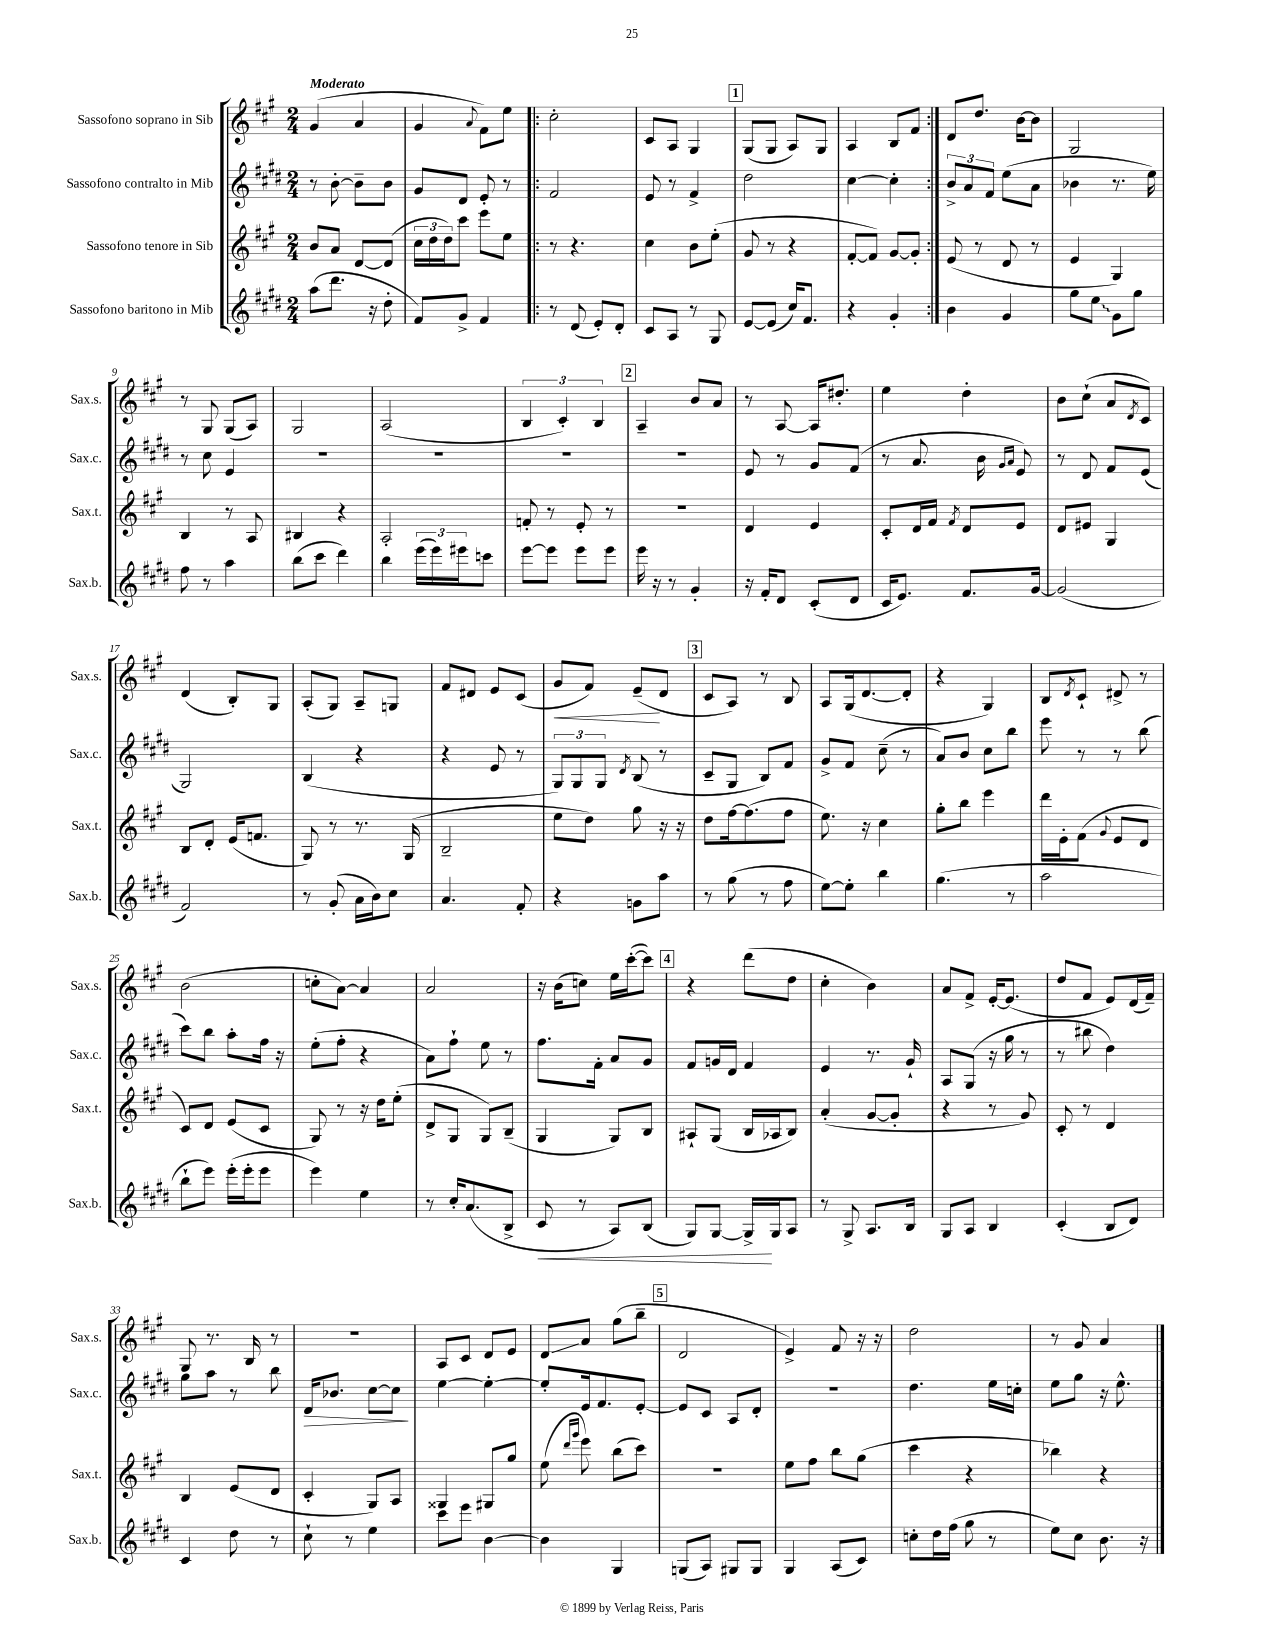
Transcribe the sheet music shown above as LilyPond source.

<<
\new StaffGroup <<
\new Staff = "s0" \with { instrumentName = "Sassofono soprano in Sib" shortInstrumentName = "Sax.s." } {
    \clef treble \key a \major \numericTimeSignature \time 2/4 \tempo "Moderato"
    gis'4( a'4 |
    gis'4 \appoggiatura { a'8 } fis'8) e''8 |
    \repeat volta 2 { cis''2-. |
    cis'8 a8 gis4 |
    \mark \markup { \box "1" } gis8( gis8 a8) gis8 |
    a4 b8 fis'8 | }
    d'8 d''8. b'16~ b'8 |
    gis2 |
    r8 gis8 gis8( a8) |
    gis2 |
    a2( |
    \tuplet 3/2 { b4 cis'4-.) b4 } |
    \mark \markup { \box "2" } a4-- b'8 a'8 |
    r8 a8~ a16 dis''8.-. |
    e''4 d''4-. |
    b'8 cis''8-!( a'8 \acciaccatura { d'8 } cis'8) |
    d'4( b8-.) gis8 |
    a8-.( gis8) a8-- g8 |
    fis'8 dis'8 e'8 cis'8( |
    gis'8\< fis'8) e'8--\!( d'8 |
    \mark \markup { \box "3" } cis'8 a8) r8 b8 |
    a8 gis16( d'8.~ d'8-. |
    r4 gis4) |
    b8 \acciaccatura { d'8 } cis'8-! dis'8-> r8 |
    b'2( |
    c''8-. a'8~) a'4 |
    a'2 |
    r16 b'16( c''8) e''16 cis'''16~-.( cis'''8) |
    \mark \markup { \box "4" } r4 d'''8( d''8 |
    cis''4-. b'4) |
    a'8 fis'8-> e'16~-. e'8.( |
    d''8 fis'8 e'8) d'16( fis'16--) |
    gis8 r8. b16 r8 |
    R2 |
    a8 cis'8 d'8 e'8 |
    d'8\glissando a'8 gis''8( b''8-- |
    \mark \markup { \box "5" } d'2 |
    e'4->) fis'8 r16 r16 |
    d''2 |
    r8 gis'8 a'4 \bar "|." |
}
\new Staff = "s1" \with { instrumentName = "Sassofono contralto in Mib" shortInstrumentName = "Sax.c." } {
    \clef treble \key e \major \numericTimeSignature \time 2/4
    r8 b'8~-. b'8-- b'8 |
    gis'8 dis'8 e'8-. r8 |
    \repeat volta 2 { fis'2 |
    e'8 r8 fis'4-> |
    \mark \markup { \box "1" } dis''2 |
    cis''4~ cis''4-. | }
    \tuplet 3/2 { b'8-> a'8 fis'8 } e''8( a'8 |
    bes'4 r8. e''16) |
    r8 cis''8 e'4 |
    R2 |
    R2 |
    R2 |
    \mark \markup { \box "2" } R2 |
    e'8 r8 gis'8 fis'8( |
    r8 a'8. b'16 \grace { gis'16 a'16 } e'8) |
    r8 dis'8 fis'8 e'8( |
    gis2) |
    b4( r4 |
    r4 e'8 r8 |
    \tuplet 3/2 { gis8) gis8 gis8 } \acciaccatura { dis'8 } b8( r8 |
    \mark \markup { \box "3" } cis'8-- gis8 b8) fis'8 |
    gis'8-> fis'8 cis''8--( r8 |
    a'8) b'8 cis''8 b''8 |
    e'''8 r8 r8 b''8( |
    cis'''8) b''8 a''8-. fis''16 r16 |
    e''8-.( fis''8-. r4 |
    a'8) fis''8-! e''8 r8 |
    fis''8. fis'16-. a'8 gis'8 |
    \mark \markup { \box "4" } fis'8 g'16 dis'16 fis'4 |
    e'4 r8. gis'16-! |
    a8 gis8( r16 gis''16 r8 |
    r8 bis''8 dis''4) |
    gis''8 a''8 r8 b''8 |
    dis'16\> bes'8. cis''8~ cis''8\! |
    e''4~ e''4~-. |
    e''8-. e'16 fis'8. e'8~-. |
    \mark \markup { \box "5" } e'8 cis'8 a8 dis'8-. |
    r2 |
    dis''4. e''16 c''16-. |
    e''8 gis''8 r16 e''8.-^ \bar "|." |
}
\new Staff = "s2" \with { instrumentName = "Sassofono tenore in Sib" shortInstrumentName = "Sax.t." } {
    \clef treble \key a \major \numericTimeSignature \time 2/4
    b'8 a'8 d'8~ d'8( |
    \tuplet 3/2 { cis''16 d''16 d''16) } cis'''8 e'''8 e''8 |
    \repeat volta 2 { r8 r4. |
    cis''4 b'8 e''8-.( |
    \mark \markup { \box "1" } gis'8 r8 r4 |
    fis'8~-. fis'8) gis'8~ gis'8-. | }
    e'8( r8 d'8 r8 |
    e'4 gis4) |
    b4 r8 a8 |
    bis4 r4 |
    a2-. |
    f'8-. r8 e'8-. r8 |
    \mark \markup { \box "2" } R2 |
    d'4 e'4 |
    cis'8-. d'16 fis'16 \acciaccatura { fis'8 } d'8 e'8 |
    d'8 eis'8 gis4 |
    b8 d'8-. e'16( f'8. |
    gis8) r8 r8. gis16( |
    b2-- |
    e''8 d''8) gis''8 r16 r16 |
    \mark \markup { \box "3" } d''8 fis''16~ fis''8.( fis''8 |
    e''8.) r16 cis''4 |
    gis''8-. b''8 e'''4 |
    d'''16 e'16-. fis'8( \appoggiatura { gis'8 } e'8 d'8 |
    cis'8) d'8 e'8( cis'8 |
    gis8) r8 r16 d''16 e''8-.( |
    d'8-> gis8 gis8) b8--( |
    gis4 gis8) b8 |
    \mark \markup { \box "4" } ais8-! gis8( b16 aes16 b8) |
    a'4-.( gis'8~ gis'8-. |
    r4 r8 gis'8) |
    cis'8-. r8 d'4 |
    b4 e'8( d'8 |
    cis'4-. gis8) a8 |
    gisis4 gis8 gis''8 |
    e''8( \grace { d'''16 gis'''16 } e'''8) b''8( cis'''8) |
    \mark \markup { \box "5" } r2 |
    e''8 fis''8 b''8 gis''8( |
    cis'''4 r4 |
    bes''4) r4 \bar "|." |
}
\new Staff = "s3" \with { instrumentName = "Sassofono baritono in Mib" shortInstrumentName = "Sax.b." } {
    \clef treble \key e \major \numericTimeSignature \time 2/4
    a''8( dis'''8. r16 dis''8-. |
    fis'8) gis'8-> fis'4 |
    \repeat volta 2 { r8 dis'8( e'8-.) dis'8-. |
    cis'8 a8 r8 gis8 |
    \mark \markup { \box "1" } e'8~ e'8( cis''16) fis'8. |
    r4 gis'4-. | }
    b'4 gis'4 |
    gis''8 \once \override Glissando.style = #'zigzag e''8\glissando gis'8 gis''8 |
    fis''8 r8 a''4 |
    b''8( cis'''8 dis'''4) |
    b''4 \tuplet 3/2 { e'''16( e'''16) eis'''16 } c'''8 |
    e'''8~ e'''8 e'''8 e'''8 |
    \mark \markup { \box "2" } e'''16 r16 r8 gis'4-. |
    r16 fis'16-. dis'8 cis'8-.( dis'8 |
    cis'16 e'8.) fis'8. gis'16~ |
    gis'2( |
    fis'2) |
    r8 gis'8-.( a'16 b'16) cis''8 |
    a'4. fis'8-. |
    r4 g'8 a''8 |
    \mark \markup { \box "3" } r8 gis''8( r8 fis''8 |
    e''8~) e''8-. b''4 |
    gis''4.( r8 |
    a''2 |
    b''8-! e'''8) e'''16-.( e'''16-. e'''8 |
    e'''4) e''4 |
    r8 cis''16-. a'8.( b8-> |
    cis'8\< r8 a8) b8( |
    \mark \markup { \box "4" } gis8) gis8~ gis16->\! gis16 a8 |
    r8 gis8-> a8. b16 |
    gis8 a8 b4 |
    cis'4-.( b8 dis'8) |
    cis'4 dis''8 r8 |
    cis''8-! r8 e''4 |
    cis'''8 e'''8 b'4~ |
    b'4 gis4 |
    \mark \markup { \box "5" } g8( a8) gis8 gis8 |
    gis4 a8( cis'8) |
    c''8-. dis''16 fis''16( gis''8 r8 |
    e''8) cis''8 b'8. r16 \bar "|." |
}
>>
>>
